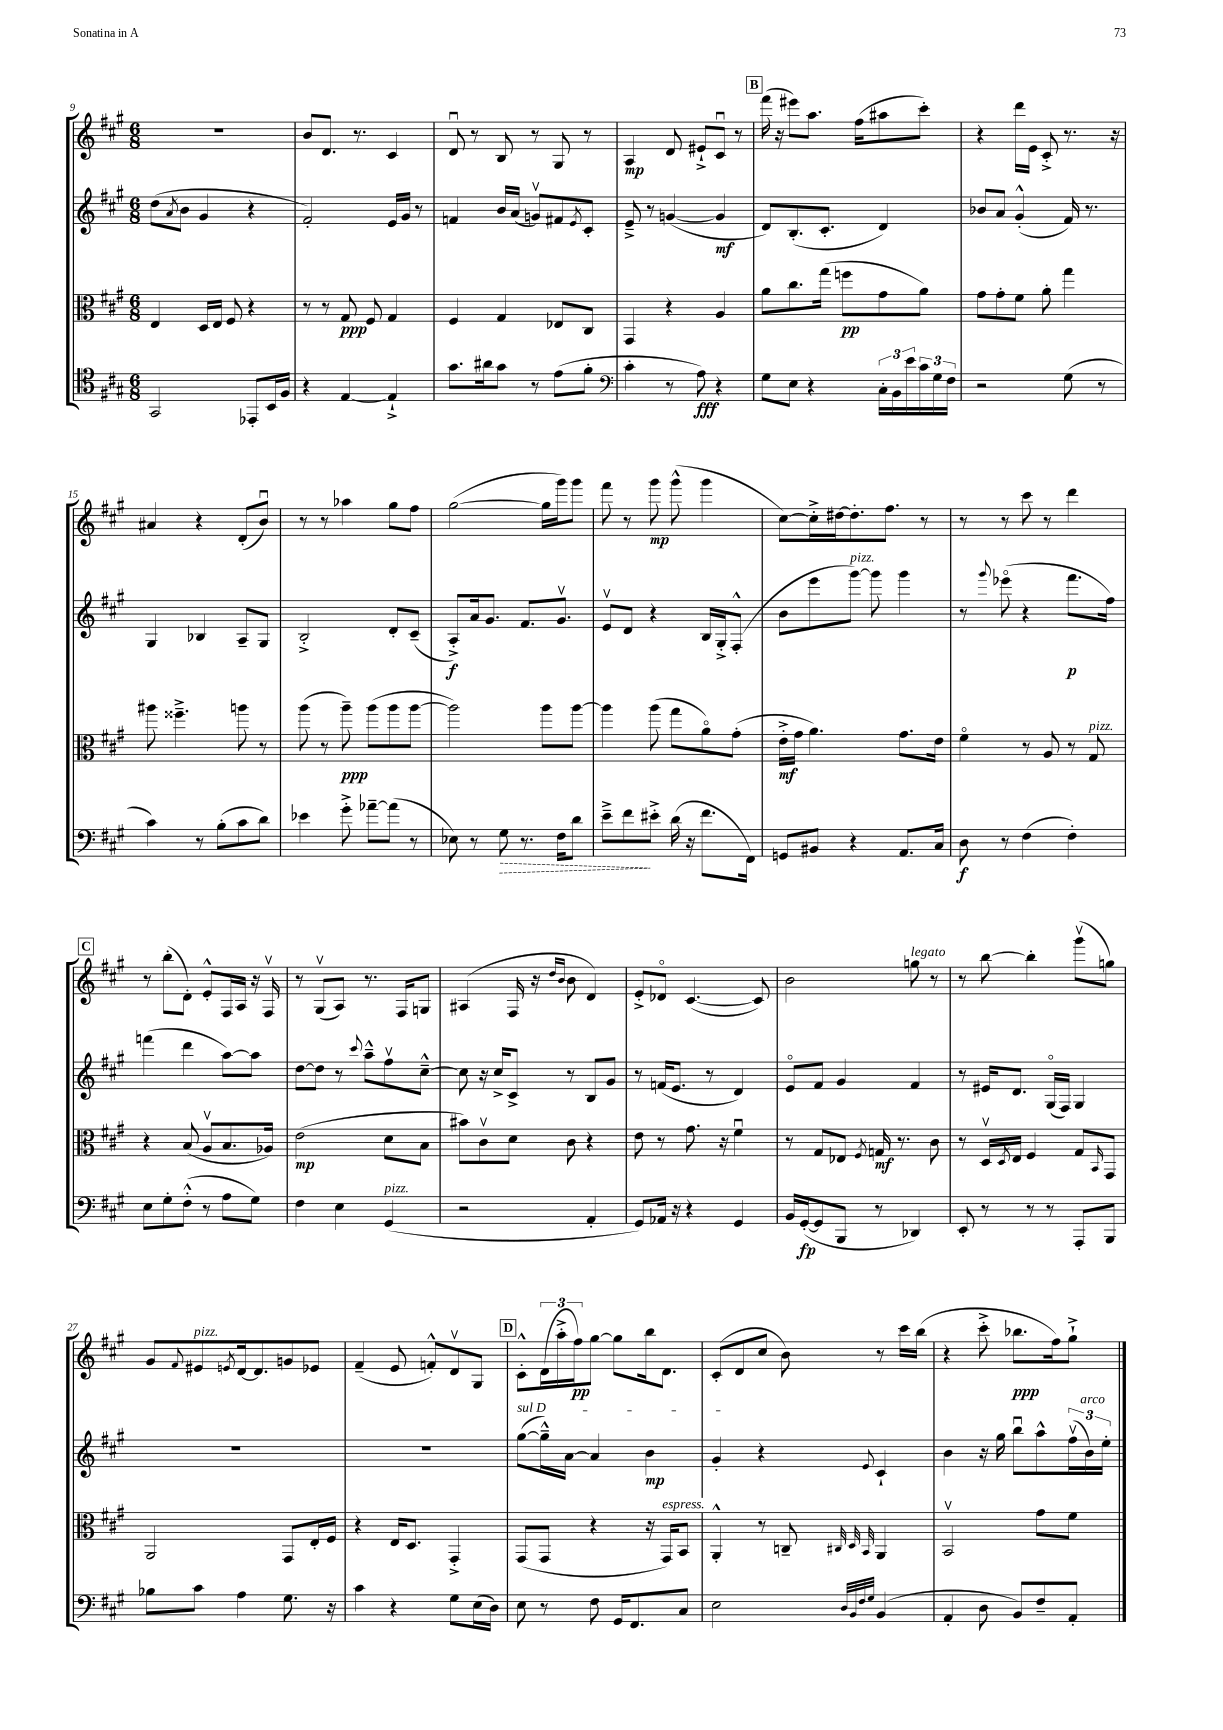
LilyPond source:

<<
\new StaffGroup <<
\new Staff = "s0" {
    \clef treble \key a \major \numericTimeSignature \time 6/8
    R2. |
    b'8 d'8. r8. cis'4 |
    d'8\downbow r8 b8 r8 gis8 r8 |
    a4\mp d'8 eis'8-!-> cis'8\downbow r8 |
    \mark \markup { \box "B" } fis'''16( r16 eis'''8) a''8. fis''16( ais''8 cis'''8-.) |
    r4 d'''16 e'16 cis'8-.-> r8. r16 |
    ais'4 r4 d'8-.( b'8\downbow) |
    r8 r8 aes''4 gis''8 fis''8 |
    gis''2~( gis''16 gis'''16) gis'''8 |
    fis'''8 r8 gis'''8\mp gis'''8-^( gis'''4 |
    cis''8~) cis''16-.-> dis''16~ dis''8.-. fis''8. r8 |
    r8 r8 cis'''8 r8 d'''4 |
    \mark \markup { \box "C" } r8 b''8-.( d'8-.) e'8-.-^ fis16 a16 r16 fis16\upbow |
    r8 gis8\upbow( a8) r8. fis16 g8 |
    ais4( fis16 r16 \grace { d''16 b'16 } b'8 d'4) |
    e'8-.-> des'8\flageolet cis'4.~( cis'8) |
    b'2 g''8^\markup { \italic "legato" } r8 |
    r8 b''8~ b''4-. gis'''8\upbow( g''8) |
    gis'8 \appoggiatura { fis'8 } eis'8^\markup { \italic "pizz." } \acciaccatura { e'8 } d'16~ d'8. g'8 ees'8 |
    fis'4--( e'8 f'8-.-^) d'8\upbow gis8 |
    \mark \markup { \box "D" } cis'8-.-^ \tuplet 3/2 { d'16( a''16-.-> fis''16\pp) } gis''8~ gis''8 b''16 d'8. |
    cis'8-.( d'8 cis''8 b'8) r8 cis'''16 b''16( |
    r4 cis'''8-.-> bes''8.\ppp fis''16) gis''8-!-> \bar "|." |
}
\new Staff = "s1" {
    \clef treble \key a \major \numericTimeSignature \time 6/8
    d''8( \acciaccatura { a'8 } b'8 gis'4 r4 |
    fis'2-.) e'16 gis'16 r8 |
    f'4 b'16 a'16( g'8\upbow) fis'8 \acciaccatura { e'8 } cis'8-. |
    e'8---> r8 g'4~( g'4\mf |
    \mark \markup { \box "B" } d'8) b8.-.( cis'8.-. d'4) |
    bes'8 a'8 gis'4-.-^( fis'16) r8. |
    gis4 bes4 a8-- gis8 |
    b2-.-> d'8-. cis'8--( |
    a8-.->\f) a'16 gis'8. fis'8. gis'8.\upbow |
    e'8\upbow d'8 r4 b16 gis16-.-> fis8-.-^( |
    b'8 e'''8 gis'''8~^\markup { \italic "pizz." }) gis'''8 gis'''4 |
    r8 \appoggiatura { gis'''8 } ees'''8\flageolet( r4 fis'''8.\p fis''16) |
    \mark \markup { \box "C" } f'''4( d'''4 a''8~) a''8 |
    d''8~ d''8 r8 \appoggiatura { cis'''8 } a''8---^ fis''8\upbow cis''8~---^ |
    cis''8 r16 cis''16-> cis'8-> r8 b8 gis'8 |
    r8 f'16( e'8. r8 d'4) |
    e'8\flageolet fis'8 gis'4 fis'4 |
    r8 eis'16 d'8. gis16\flageolet( fis16) gis4 |
    R2. |
    R2. |
    \mark \markup { \box "D" } \once \override TextSpanner.bound-details.left.text = \markup { \italic "sul D" } gis''8~\startTextSpan( gis''16---^) a'16~ a'4 b'4\mp |
    gis'4-.\stopTextSpan r4 \appoggiatura { e'8 } cis'4-! |
    b'4 r16 gis''16 b''8\downbow a''8-^ \tuplet 3/2 { fis''16\upbow( b'16^\markup { \italic "arco" }) e''16-. } \bar "|." |
}
\new Staff = "s2" {
    \clef alto \key a \major \numericTimeSignature \time 6/8
    e4 d16 e16 fis8 r4 |
    r8 r8 gis8\ppp fis8 gis4 |
    fis4 gis4 ees8 cis8 |
    gis,4 r4 a4 |
    \mark \markup { \box "B" } a'8 cis''8. gis''16( f''8\pp gis'8 a'8) |
    gis'8 gis'8-. fis'8 a'8-. gis''4 |
    ais''8 fisis''4.---> a''8 r8 |
    a''8( r8 a''8--\ppp) a''8( a''8 a''8~ |
    a''2) a''8 a''8~ |
    a''4 a''8( gis''8 a'8\flageolet) gis'8-.( |
    e'16-.->\mf gis'16 a'4.) gis'8. e'16 |
    fis'4\flageolet r8 a8 r8 gis8^\markup { \italic "pizz." } |
    \mark \markup { \box "C" } r4 b8( a8\upbow b8. aes16) |
    e'2\mp( d'8 b8 |
    bis'8) cis'8\upbow d'8 cis'8 r4 |
    e'8 r8 gis'8. r16 fis'4\downbow |
    r8 gis8 ees8 \acciaccatura { fis8 } g16\mf r8. cis'8 |
    r8 d16\upbow \acciaccatura { d8 } e16 fis4 gis8 \grace { b,16 } gis,8 |
    a,2 gis,8 e16-. fis16 |
    r4 e16 d8. gis,4-.-> |
    \mark \markup { \box "D" } gis,8( gis,8 r4 r16 gis,16^\markup { \italic "espress." }) b,8 |
    a,4-.-^ r8 c8-- \grace { cis32 d32 b,32 } a,4 |
    b,2\upbow gis'8 fis'8 \bar "|." |
}
\new Staff = "s3" {
    \clef tenor \key a \major \numericTimeSignature \time 6/8
    gis,2 ees,8-. b,16 fis16 |
    r4 e4~ e4-!-> |
    gis'8. ais'16 gis'8 r8 e'8( fis'8-. |
    \clef bass cis'4-. r8 a8\fff) r4 |
    \mark \markup { \box "B" } gis8 e8 r4 \tuplet 3/2 { cis16-. b,16 e'16 } \tuplet 3/2 { cis'16 gis16 fis16 } |
    r2 gis8( r8 |
    cis'4) r8 b8-.( cis'8 d'8) |
    ees'4 gis'8-.-> aes'8~-- aes'8( r8 |
    ees8) r8 \once \override Hairpin.style = #'dashed-line gis8\> r8. fis16 d'8 |
    e'8---> fis'8\! eis'8-.-> d'16( r16 fis'8. fis,16) |
    g,8 bis,8 r4 a,8. cis16 |
    d8\f r8 fis4( fis4-.) |
    \mark \markup { \box "C" } e8 gis8-. fis8-.-^( r8 a8 gis8) |
    fis4 e4 gis,4^\markup { \italic "pizz." }( |
    r2 a,4-. |
    gis,8) aes,16 r16 r4 gis,4 |
    b,16 gis,16~-.\fp( gis,8 b,,8 r8 des,4) |
    e,8-. r8 r8 r8 a,,8-. b,,8 |
    bes8 cis'8 a4 gis8. r16 |
    cis'4 r4 gis8 e16( d16) |
    \mark \markup { \box "D" } e8 r8 fis8 gis,16 fis,8. cis8 |
    e2 \grace { d32 b,32 fis32 gis32 } b,4( |
    a,4-. d8 b,8) fis8-- a,8-. \bar "|." |
}
>>
>>
\layout { \context { \Score currentBarNumber = #9 } }
